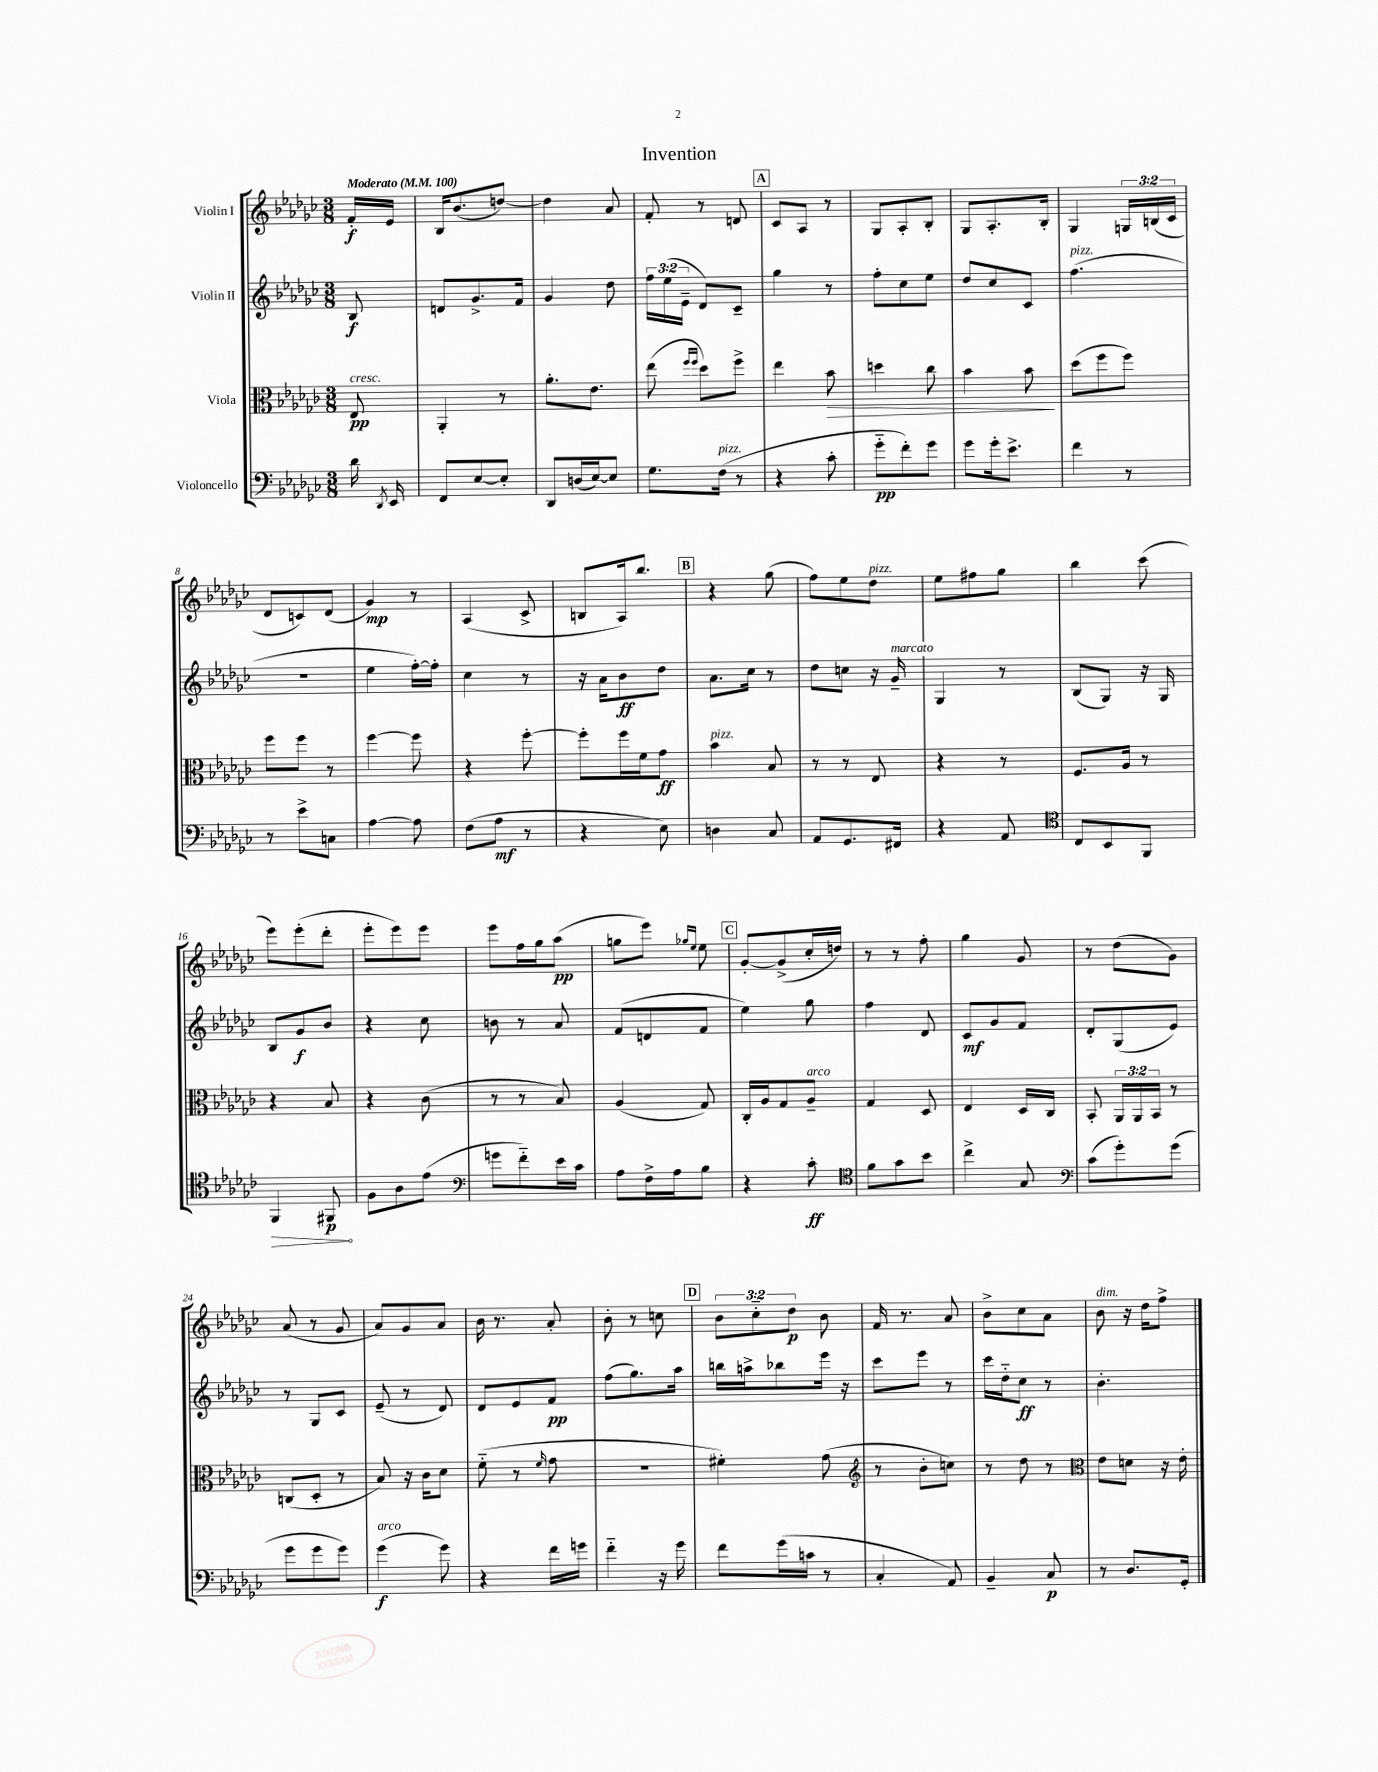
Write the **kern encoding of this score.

**kern	**kern	**kern	**kern
*staff4	*staff3	*staff2	*staff1
*clefF4	*clefC3	*clefG2	*clefG2
*k[b-e-a-d-g-c-]	*k[b-e-a-d-g-c-]	*k[b-e-a-d-g-c-]	*k[b-e-a-d-g-c-]
*M3/8	*M3/8	*M3/8	*M3/8
*MM100	*MM100	*MM100	*MM100
16d-	8E-	8B-	16f'
8qDD-	.	.	.
16EE-	.	.	16e-
=	=	=	=
8FF	4AA-'	8d	16B-
.	.	.	(8.b-
[8E-	.	8.g-^	.
8E-']	8r	.	[8dd)
.	.	16f	.
=	=	=	=
8DD-	8.a-'	4g-	4dd]
(16D	.	.	.
[16E-)	8.e-	.	.
8E-]	.	8dd-	8a-
=	=	=	=
8.G-	(8ee-	24ff	8f'
.	.	(24ee-	.
.	.	24e-~	.
.	16qqff	.	.
.	16qqff	.	.
.	8dd-)	8d-)	8r
(16F	.	.	.
8r	8ff^	8c-~	8d
=	=	=	=
4r	4ee-	4gg-	8c-
.	.	.	8A-
8c-'	8b-	8r	8r
=	=	=	=
8g-'~	4dd	8ff'	8G-
8f')	.	8cc-	8A-'
8g-	8cc-	8ee-	8B-'
=	=	=	=
8g-	4b-	8dd-	8G-
16g-'	.	8cc-	8.A-'
8.e-^	.	.	.
.	8b-	8c-	.
.	.	.	16B-'
=	=	=	=
4f	(8dd-	(4.ff	4G-
.	8ff	.	.
8r	8ff)	.	24G
.	.	.	(24B
.	.	.	24c-
=	=	=	=
8r	8ff	4.r	8d-
8e-^	8ff	.	8c)
8C	8r	.	(8d-
=	=	=	=
[4A-	[4ff	4ee-	4g-)
8A-]	8ff]	[16ff')	8r
.	.	16ff']	.
=	=	=	=
(8F	4r	4cc-	(4A-
8A-	.	.	.
8r	[8ff'	8r	8c-^
=	=	=	=
4r	8ff']	16r	8B
.	.	16a-	.
.	16ff	8b-	16A-)
.	16f	.	8.bb-
8E-)	8g-	8dd-	.
=	=	=	=
4D	4b-	8.a-	4r
.	.	16cc-	.
8C-	8B-	8r	(8gg-
=	=	=	=
8AA-	8r	8dd-	8ff)
8.GG-	8r	8cc	8ee-
.	8E-	16r	8dd-
16FF#	.	16g-~	.
=	=	=	=
4r	4r	4G-	8ee-
.	.	.	8ff#
8AA-	8r	8r	8gg-
=	=	=	=
*clefC4	*	*	*
8C-	8.F	(8B-	4bb-
8BB-	.	8G-)	.
.	16A-	.	.
8FF	8r	16r	(8ccc-
.	.	16G-	.
=	=	=	=
4FF	4r	8B-	8eee-)
.	.	8g-	(8eee-'
8FF#	8B-	8b-	8ddd-'
=	=	=	=
8F	4r	4r	8eee-'
8A-	.	.	8eee-)
(8e-	(8c-	8cc-	8eee-
=	=	=	=
*clefF4	*	*	*
8g	8r	8b	8eee-
8f'~)	8r	8r	16ff
.	.	.	16gg-
16e-	8B-)	8a-	(8aa-
16c-	.	.	.
=	=	=	=
8A-	(4A-	(8f	8gg
16F^	.	8d	8eee-)
16A-	.	.	.
.	.	.	16qqgg-
.	.	.	16qqee-
8B-	8G-)	8f	8ee-
=	=	=	=
4r	16C-'	4ee-)	[8g-'
.	16A-	.	.
.	8G-	.	(8g-^]
8c-'	8A-~	8gg-	16cc-'
.	.	.	16dd)
=	=	=	=
*clefC4	*	*	*
8f	4G-	4ff	8r
8g-	.	.	8r
8b-	8D-	8d-	8ff'
=	=	=	=
4cc-^	4E-	8c-	4gg-
.	.	8g-	.
8G-	16D-	8f	8g-
.	16C-	.	.
=	=	=	=
*clefF4	*	*	*
(8c-	8BB-'	8d-'	8r
8g-')	24AA-	(8G-	(8dd-
.	24AA-	.	.
.	24BB-	.	.
(8g-	8r	8e-)	8g-)
=	=	=	=
8g-	(8C	8r	(8a-
8g-	8D-'	8G-	8r
8g-)	8r	8c-	8g-
=	=	=	=
(4g-	8B-)	(8e-~	8a-)
.	16r	8r	8g-
.	16c-	.	.
8g-)	8d-	8d-)	8a-
=	=	=	=
4r	(8f'~	8d-	16b-
.	.	.	8.r
.	8r	8e-	.
.	16qqf	.	.
16f	8g-	8f	8a-'
16g	.	.	.
=	=	=	=
4f'~	4.r	(8ff	8b-'
.	.	8.gg-)	8r
16r	.	.	8cc
16g-	.	16aa-	.
=	=	=	=
8f	4f#')	16bb	12b-
.	.	16aa^	.
.	.	.	12cc-'~
(16g-	.	8bb-	.
.	.	.	12dd-
16c	.	.	.
8r	(8g-	16eee-	8b-
.	.	16r	.
=	=	=	=
*	*clefG2	*	*
4C-'	8r	8ccc-	16f
.	.	.	8.r
.	8b-'	8eee-	.
8AA-)	8cc)	8r	8a-
=	=	=	=
4BB-~	8r	16ccc-	8b-^
.	.	16dd-'~	.
.	8dd-	8cc-	8cc-
8C-	8r	8r	8a-
=	=	=	=
*	*clefC3	*	*
8r	8e-	4.b-'	8b-
8.D-	8d	.	16r
.	.	.	16dd-
.	16r	.	8ff^
16GG-'	16e-'	.	.
==	==	==	==
*-	*-	*-	*-
